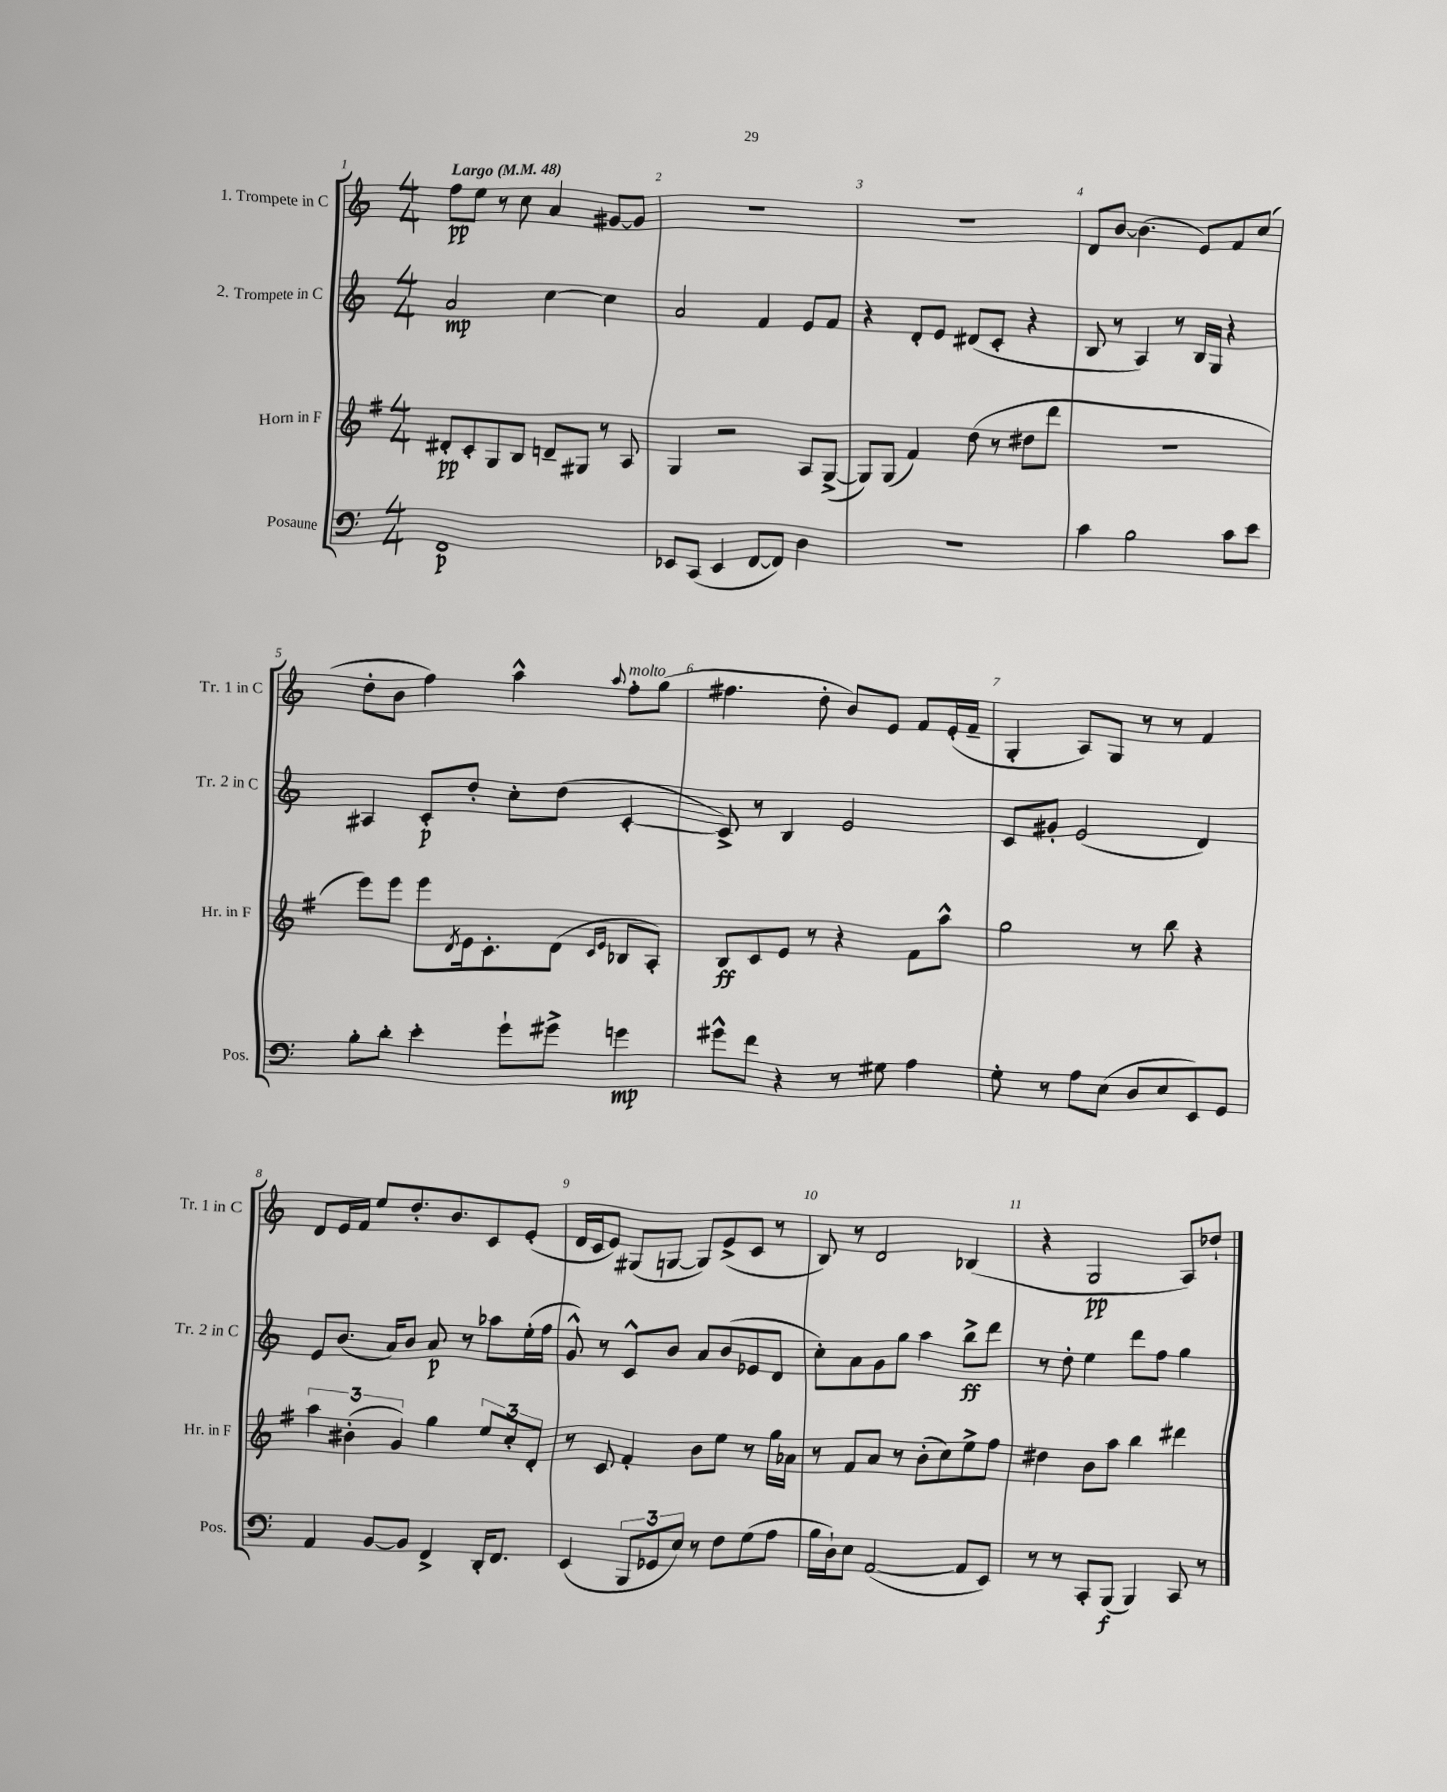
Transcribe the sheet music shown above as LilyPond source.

<<
\new StaffGroup <<
\new Staff = "s0" \with { instrumentName = "1. Trompete in C" shortInstrumentName = "Tr. 1 in C" } {
    \clef treble \key c \major \numericTimeSignature \time 4/4 \tempo "Largo" 4 = 48
    f''8\pp e''8 r8 c''8 a'4 gis'8~ gis'8 |
    R1 |
    R1 |
    d'8 b'8~ b'4.( e'8) f'8 c''8( |
    d''8-. b'8 f''4) a''4-^ \appoggiatura { a''8 } f''8-.^\markup { \italic "molto" } g''8( |
    fis''4. d''8-. b'8) e'8 f'8 e'16-.( f'16-- |
    g4-. a8) g8 r8 r8 f'4 |
    d'8 e'16 f'16 e''8 d''8.-. b'8. c'8 e'8-.( |
    d'16 c'16 e'8) gis8( g8~ g8) e'8->( c'8 r8 |
    b8) r8 d'2 bes4( |
    r4 g2\pp a8) des''8-! \bar "|." |
}
\new Staff = "s1" \with { instrumentName = "2. Trompete in C" shortInstrumentName = "Tr. 2 in C" } {
    \clef treble \key c \major \numericTimeSignature \time 4/4
    a'2\mp c''4~ c''4 |
    a'2 f'4 e'8 f'8 |
    r4 d'8-. e'8 dis'8( c'8-. r4 |
    b8 r8 a4) r8 b16 g16 r4 |
    ais4 c'8-.\p d''8-. c''8-. d''8( c'4~-. |
    c'8->) r8 b4 e'2 |
    c'8 gis'8-. e'2( d'4) |
    e'8 b'8.( a'16) b'8 a'8\p r8 aes''8 e''16-.( f''16 |
    g'8-^) r8 c'8-^ b'8 a'8 b'8( ees'8 d'8 |
    c''8-.) a'8 g'8 g''8 a''4 b''8->\ff d'''8 |
    r8 d''8-. e''4 d'''8 f''8 g''4 \bar "|." |
}
\new Staff = "s2" \with { instrumentName = "Horn in F" shortInstrumentName = "Hr. in F" } {
    \clef treble \key g \major \numericTimeSignature \time 4/4
    dis'8-.\pp c'8-. g8 b8 d'8-- gis8 r8 a8 |
    g4 r2 a8 g8~->( |
    g8) g8( fis'4) d''8( r8 dis''8 d'''8 |
    R1 |
    e'''8) e'''8 e'''8 \acciaccatura { d'8 } e'16 c'8.-. d'8( \grace { c'16 e'16 } bes8 a8-.) |
    b8\ff c'8 e'8 r8 r4 fis'8 a''8-^ |
    g''2 r8 b''8 r4 |
    \tuplet 3/2 { a''4 bis'4-.( g'4) } g''4 \tuplet 3/2 { e''8 c''8-. d'8-. } |
    r8 c'8 fis'4-. b'8 e''8 r8 g''16 aes'16 |
    r8 fis'8 a'8 r8 b'8-.( c''8) e''8-> fis''8 |
    dis''4 b'8 a''8 b''4 dis'''4 \bar "|." |
}
\new Staff = "s3" \with { instrumentName = "Posaune" shortInstrumentName = "Pos." } {
    \clef bass \key c \major \numericTimeSignature \time 4/4
    f,1\p |
    ees,8 c,8( ees,4 f,8~ f,8) d4 |
    r1 |
    c'4 b2 c'8 e'8 |
    b8-. d'8-. e'4-. g'8-! gis'8-> g'4\mp |
    gis'8-^ f'8 r4 r8 gis8 a4 |
    g8-. r8 a8 e8( d8 e8 e,8) g,8 |
    a,4 b,8~ b,8 f,4-> d,16-. f,8. |
    e,4( \tuplet 3/2 { b,,8 ges,8 e8) } r8 f8 g8( a8 |
    b16 d16-!) e8 a,2~( a,8 e,8) |
    r8 r8 c,8-. b,,8\f( b,,4) c,8 r8 \bar "|." |
}
>>
>>
\layout { \context { \Score \override BarNumber.break-visibility = ##(#f #t #t) barNumberVisibility = #all-bar-numbers-visible } }
